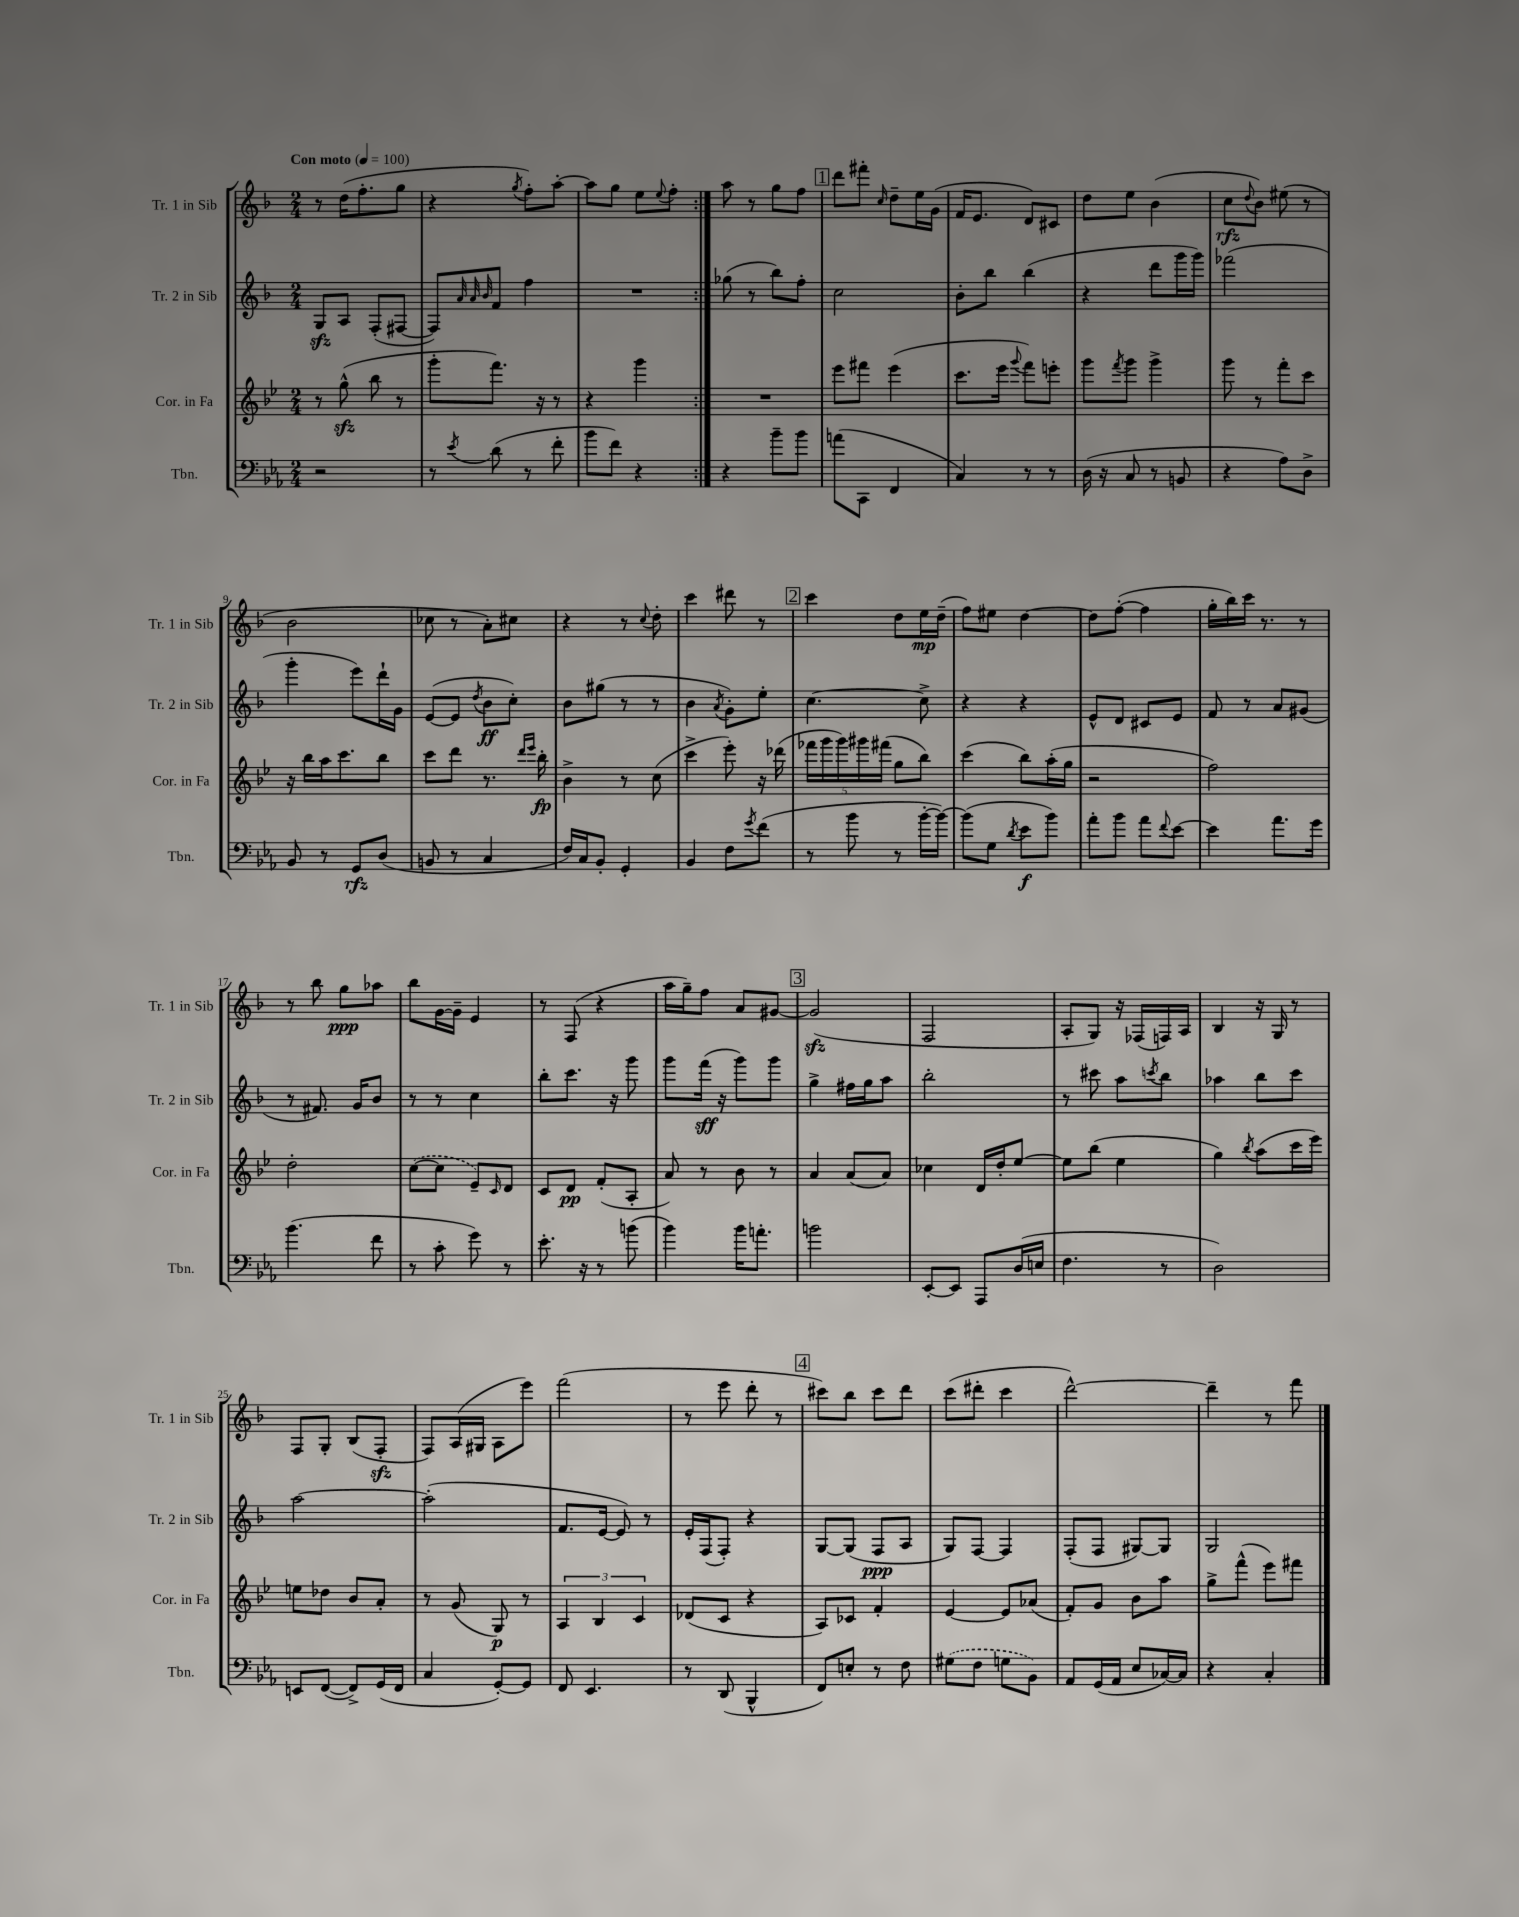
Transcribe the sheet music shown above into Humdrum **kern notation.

**kern	**kern	**kern	**kern
*staff4	*staff3	*staff2	*staff1
*clefF4	*clefG2	*clefG2	*clefG2
*k[b-e-a-]	*k[b-e-]	*k[b-]	*k[b-]
*M2/4	*M2/4	*M2/4	*M2/4
*MM100	*MM100	*MM100	*MM100
2r	8r	8G/L	8r
.	(8gg^^\	8A/J	(16dd\LK
.	.	.	8.ff'\
.	8bb-\	(8F'/L	.
.	8r	[8F#/J	8gg\J
=	=	=	=
8r	8ggg'\L	8F#/]L)	4r
.	.	32qqa/	.
.	.	32qqa/	.
8qe-/	.	32qqb-/	.
(8d\	8.fff\J)	8f/J	.
.	.	.	8qgg/
8r	.	4ff\	8ff'\L)
.	16r	.	.
8f'\	8r	.	[8aa'\J
=	=	=	=
8b-\L	4r	2r	8aa\]L
8f\J)	.	.	8gg\J
4r	4ggg\	.	8ee\L
.	.	.	8qqee/
.	.	.	8ff'\J
=:|!	=:|!	=:|!	=:|!
4r	2r	(8gg-\	8aa\
.	.	8r	8r
8b-~\L	.	8bb-\L)	8gg\L
8b-\J	.	8ff'\J	8ff\J
=	=	=	=
(8a\L	8eee-\L	2cc\	8ddd\L
8CC\J	8fff#\J	.	8fff#'\J
.	.	.	16qqcc/
4FF/	(4eee-\	.	8dd~\L
.	.	.	16ee\L
.	.	.	(16g\JJ
=	=	=	=
4C/)	8.ccc\L	8b-'\L	16f/LK
.	.	.	8.e/J
.	.	8bb-\J	.
.	16eee-\Jk	.	.
.	8qqggg/	.	.
8r	8fff\L)	(4bb-\	8d/L)
8r	8eee'\J	.	8c#/J
=	=	=	=
(16D\	8ggg\L	4r	8dd\L
16r	.	.	.
.	8qfff/	.	.
8C/	8ggg\J	.	8ee\J
8r	4ggg^\	8ddd\L	(4b-\
8BB/	.	16ggg\L	.
.	.	16ggg\JJ)	.
=	=	=	=
4r	8ggg\	(2fff-\	8cc\L
.	.	.	8qqdd/
.	8r	.	8b-\J)
8A-\L)	8fff'\L	.	(8ee#\
8D^\J	8ccc\J	.	8r
=	=	=	=
8BB-/	16r	4ggg'\	2b-\
.	16bb-\LL	.	.
8r	16aa\J	.	.
.	8.ccc\	.	.
8GG/L	.	8eee\L)	.
(8D/J	8bb-\J	16ddd`\L	.
.	.	16g\JJ	.
=	=	=	=
8BB/	8ccc\L	([8e/L	8cc-\
8r	8ddd\J	8e/]J	8r
.	.	8qdd/	.
4C/	8.r	8b-\L	8a'\L)
.	.	8cc'\J)	8cc#\J
.	16qqddd/LL	.	.
.	16qqeee-/JJ	.	.
.	16bb-'\	.	.
=	=	=	=
16F/LL)	4b-^\	8b-\L	4r
16C/J	.	.	.
8BB-'/J	.	(8gg#\J	.
4GG'/	8r	8r	8r
.	.	.	8qqcc/
.	(8cc\	8r	8dd'\
=	=	=	=
4BB-/	4ccc^\	4b-\	4ccc\
.	.	8qa/	.
8F\L	8eee-'\)	8g'\L)	8ddd#\
8qg/	.	.	.
(8f\J	16r	8ee'\J	8r
.	(16ddd-\	.	.
=	=	=	=
8r	20fff-\LL	[4.cc\	4ccc\
.	20ggg\	.	.
.	20ggg\)	.	.
8b-\	.	.	.
.	20ggg#\	.	.
.	(20fff#\JJ	.	.
8r	8gg\L	.	8dd\L
[16b-'\LL	8bb-\J)	8cc^\]	16ee\L
16b-\_JJ)	.	.	(16dd~\JJ
=	=	=	=
(8b-\]L	(4ccc\	4r	8ff\L)
8G\J	.	.	8ee#\J
8qd/	.	.	.
8e-\L	8bb-\L)	4r	[4dd\
8b-\J)	(16aa'\L	.	.
.	16gg\JJ	.	.
=	=	=	=
8a-'\L	2r	8e^^/L	8dd\]L
8b-\J	.	8d/J	([8ff'\J
8a-\L	.	8c#/L	4ff\]
8qqf/	.	.	.
[8e-\J	.	8e/J	.
=	=	=	=
4e-\]	2ff\)	8f/	16gg'\LL
.	.	.	16bb-\)
.	.	8r	16ccc\JJ
.	.	.	8.r
8.a-\L	.	8a/L	.
.	.	(8g#/J	8r
16g\Jk	.	.	.
=	=	=	=
(4.b-\	2dd'\	8r	8r
.	.	8.f#/)	8bb-\
.	.	.	8gg\L
.	.	16g/LK	.
8f\	.	8b-/J	8aa-\J
=	=	=	=
8r	([8cc\L	8r	8bb-\L
8c'\	8cc\]J	8r	[16g\L
.	.	.	16g~\]JJ
8g\)	8e-~/L)	4cc\	4e/
.	16qqc/	.	.
8r	8d/J	.	.
=	=	=	=
8.e-'\	8c/L	8bb-'\L	8r
.	8d/J	8.ccc\J	(8F/
16r	.	.	.
8r	(8f'/L	.	4r
.	.	16r	.
(8b\	8A'/J	8ggg\	.
=	=	=	=
4b-\)	8a/)	8ggg\L	16aa\LL
.	.	.	16gg~\J)
.	8r	(16fff\Jk	8ff\J
.	.	16r	.
16b-\LK	8b-\	8ggg\L)	8a/L
8.a'\J	.	.	.
.	8r	8ggg\J	[8g#/J
=	=	=	=
2b\	4a/	4gg^\	(2g#/]
.	(8a/L	16ff#\LL	.
.	.	16gg\J	.
.	8a/J)	8aa\J	.
=	=	=	=
[8EE-'/L	4cc-\	2bb-'\	2F/
8EE-/]J	.	.	.
8AAA-/L	16d/LL	.	.
.	16dd'/J	.	.
(16D/L	[8ee-/J	.	.
16E/JJ	.	.	.
=	=	=	=
4.F\	8ee-\]L	8r	8A'/L
.	(8bb-\J	8ccc#\	8G/J)
.	4ee-\	8aa\L	16r
.	.	.	(16F-/LL
.	.	8qccc/	.
8r	.	8bb-\J	16F/)
.	.	.	16A/JJ
=	=	=	=
2D\)	4gg\)	4aa-\	4B-/
.	8qbb-/	.	.
.	(8aa\L	8bb-\L	16r
.	.	.	16G/
.	16ccc\L	8ccc\J	8r
.	16eee-\JJ)	.	.
=	=	=	=
8EE/L	8ee\L	[2aa\	8F/L
([8FF/J	8dd-\J	.	8G'/J
8FF^/]L)	8b-/L	.	(8B-/L
(16GG/L	8a'/J	.	8F'/J
16FF/JJ	.	.	.
=	=	=	=
4C/	8r	(2aa'\]	8F/L)
.	(8g/	.	(16A/L
.	.	.	16G#/JJ
[8GG'/L)	8G/)	.	8A\L
8GG/]J	8r	.	8eee\J)
=	=	=	=
8FF/	6A/	8.f/L	(2fff\
4.EE-/	.	.	.
.	6B-/	.	.
.	.	[16e/Jk	.
.	.	8e/])	.
.	6c/	.	.
.	.	8r	.
=	=	=	=
8r	(8d-/L	16e'/LL	8r
.	.	(16F/J	.
(8DD/	8c/J	8F'/J)	8eee\
4BBB-^^/	4r	4r	8ddd'\
.	.	.	8r
=	=	=	=
8FF/L)	8A/L)	[8G/L	8ccc#\L)
8E'/J	8c-/J	(8G/]J	8bb-\J
8r	4f'/	8F/L	8ccc#\L
8F\	.	8A/J	8ddd\J
=	=	=	=
(8G#\L	[4e-/	8G/L)	(8ccc\L
8F\J	.	[8F/J	8ddd#'\J
8G\L	8e-/]L	4F/]	4ccc\
8BB-\J)	(8a-/J	.	.
=	=	=	=
8AA-/L	8f'/L)	(8F'/L	[2ddd^^\)
(16GG/L	8g/J	8F/J	.
16AA-/JJ	.	.	.
8E-/L	8b-\L	[8G#/L)	.
[16C-/L)	8aa\J	8G#/]J	.
16C-/]JJ	.	.	.
=	=	=	=
4r	8gg^\L	2G/	4ddd~\]
.	(8fff^^\J	.	.
4C'/	8eee-\L)	.	8r
.	8fff#\J	.	8fff\
==	==	==	==
*-	*-	*-	*-
